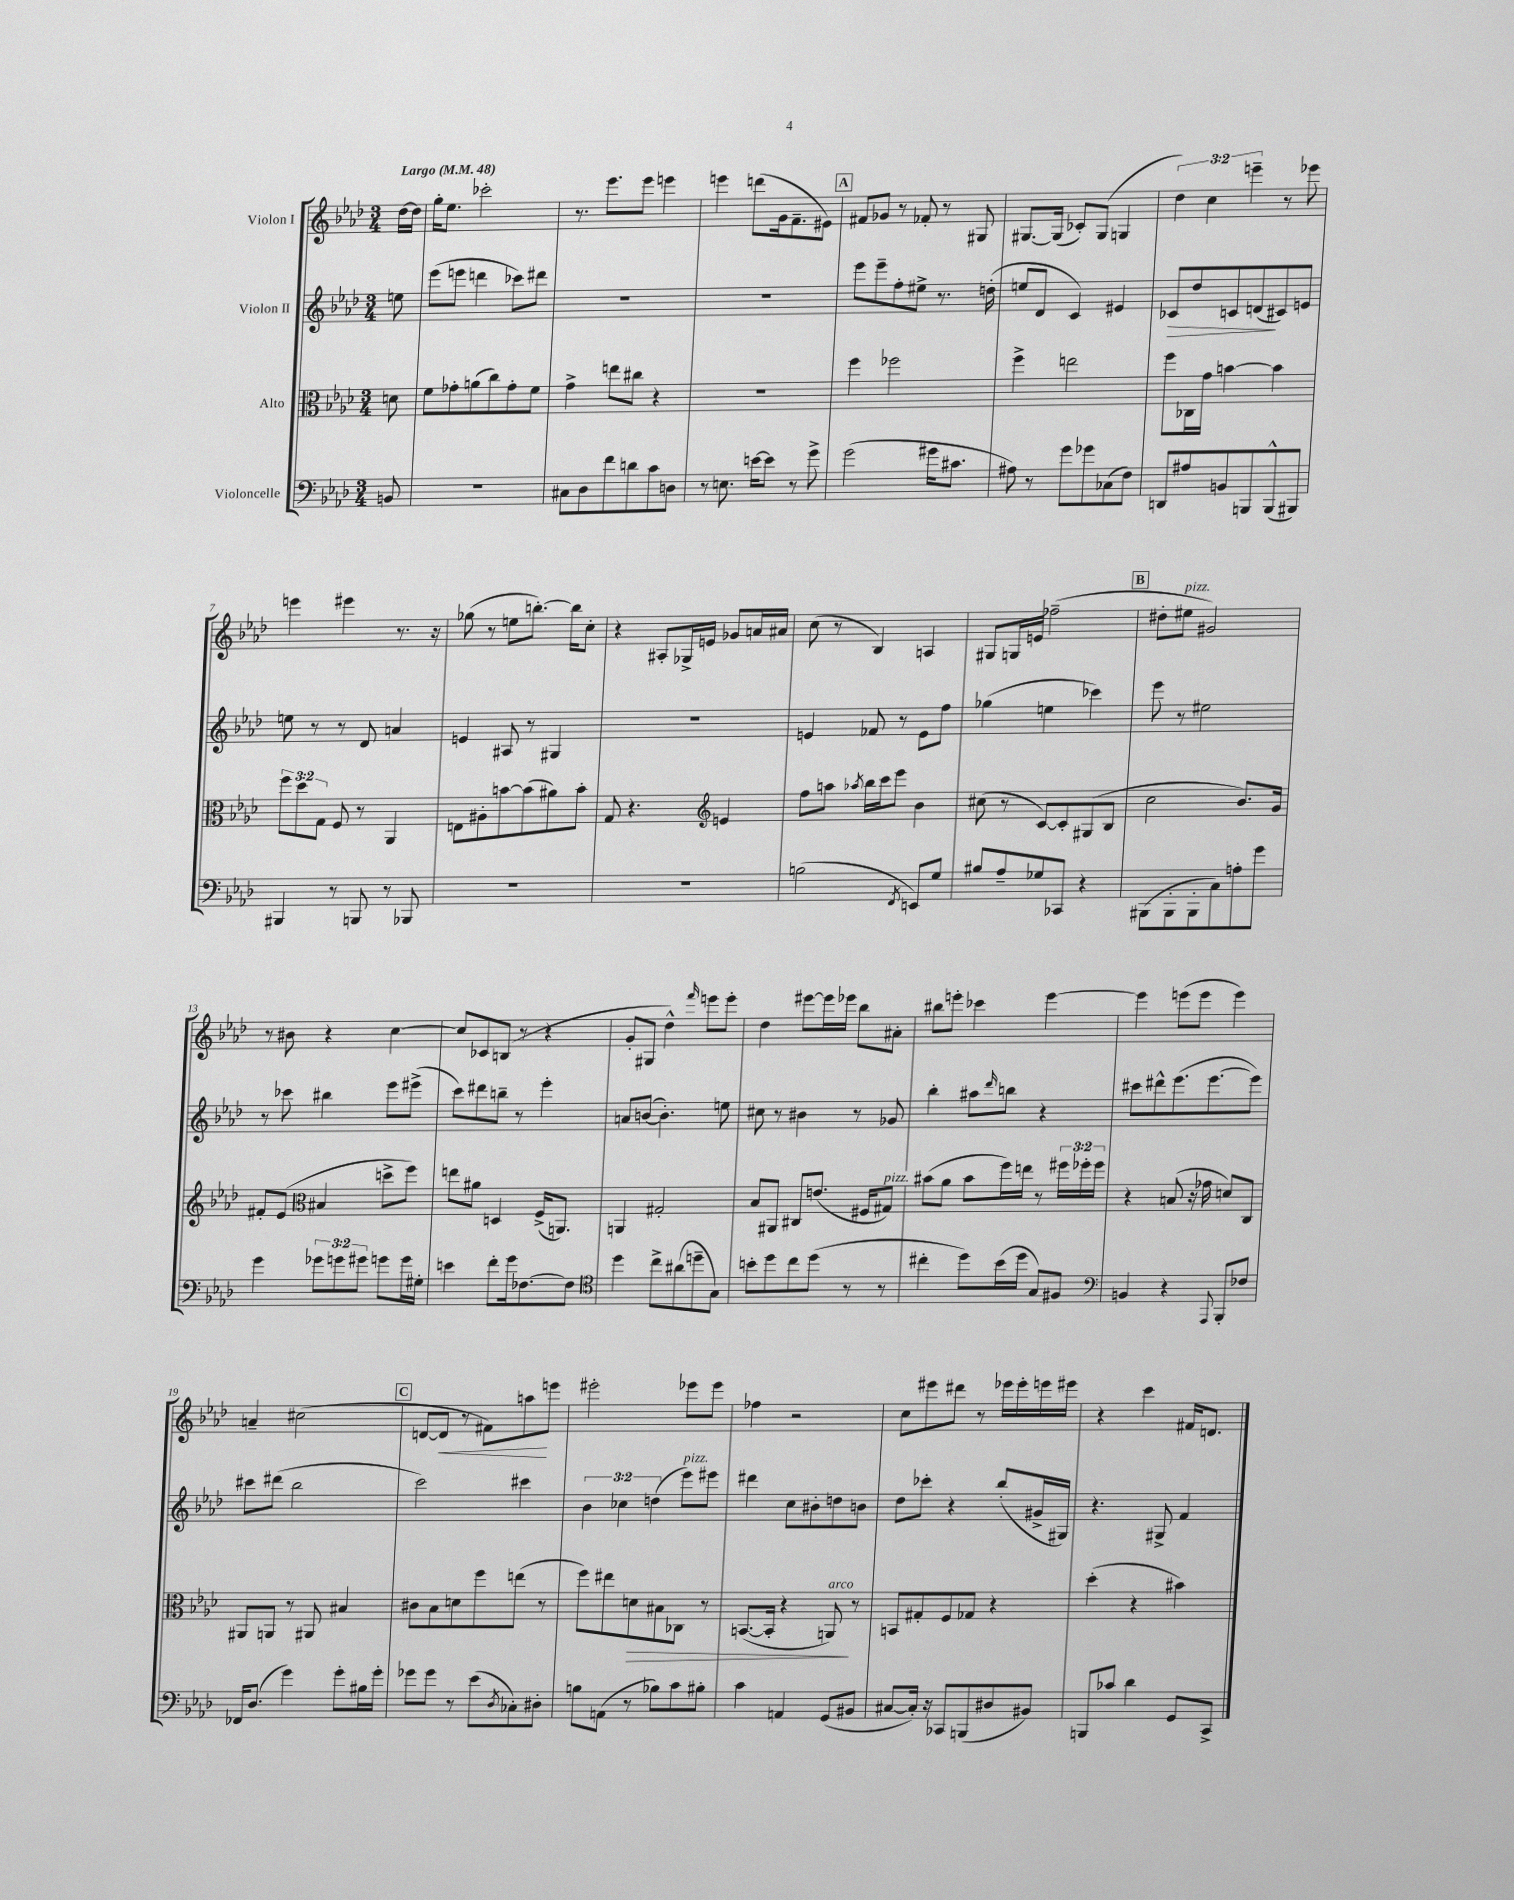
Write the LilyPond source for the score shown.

<<
\new StaffGroup <<
\new Staff = "s0" \with { instrumentName = "Violon I" } {
    \clef treble \key aes \major \numericTimeSignature \time 3/4 \override Staff.TupletNumber.text = #tuplet-number::calc-fraction-text \partial 8 \tempo "Largo" 4 = 48
    des''16~ des''16 |
    g''16-. ees''8. ces'''2-. |
    r8. ees'''8. ees'''8 e'''4 |
    e'''4 d'''8( g'16 f'8.-- eis'8) |
    \mark \markup { \box "A" } fis'8 ges'8 r8 fes'8-. r8 gis8 |
    gis8.~ gis16( ces'8-.) gis8( g4 |
    \tuplet 3/2 { des''4) c''4 e'''4-- } r8 ees'''8 |
    e'''4 eis'''4 r8. r16 |
    ges''8( r8 e''8 b''8.~-.) b''16 c''8-. |
    r4 ais8-. ges16-> e'16 ges'8 a'16 ais'16 |
    c''8( r8 bes4) a4 |
    gis8 g16 e'16 fes''2--( |
    \mark \markup { \box "B" } dis''8-. eis''8^\markup { \italic "pizz." } gis'2) |
    r8 bis'8 r4 c''4~ |
    c''8 ces'8 b8( r8 r4 |
    g'8-. gis8 des''4-^) \grace { f'''16 } e'''8 e'''8-. |
    des''4 eis'''8~ eis'''16 ees'''16 bes''8 ais'8-. |
    bis''8 e'''8-. ces'''4 e'''4~ |
    e'''4 e'''8( e'''8 e'''4) |
    a'4-- cis''2( |
    \mark \markup { \box "C" } d'8~ d'8\< r8 fis'8) a''8\! e'''8 |
    eis'''2-. ees'''8 ees'''8 |
    fes''4 r2 |
    c''8 eis'''8 dis'''8 r8 ees'''16 ees'''16-. e'''16 eis'''16 |
    r4 c'''4 fis'16 d'8. \bar "|." |
}
\new Staff = "s1" \with { instrumentName = "Violon II" } {
    \clef treble \key aes \major \numericTimeSignature \time 3/4 \override Staff.TupletNumber.text = #tuplet-number::calc-fraction-text \partial 8
    e''8 |
    ees'''8( e'''8 d'''4 ces'''8) dis'''8 |
    R2. |
    R2. |
    \mark \markup { \box "A" } ees'''8 ees'''8-- f''8-. eis''8-> r8. d''16-.( |
    e''8 des'8 c'4) eis'4 |
    ces'8\> des''8 c'8 d'8\!( cis'8) e'8 |
    e''8 r8 r8 des'8 a'4 |
    e'4 ais8 r8 gis4 |
    R2. |
    e'4 fes'8 r8 e'8 f''8 |
    ges''4( e''4 ces'''4) |
    \mark \markup { \box "B" } ees'''8 r8 eis''2 |
    r8 ces'''8 bis''4 ees'''8 eis'''8->( |
    c'''8) dis'''8 b''8-- r8 ees'''4-. |
    a'8 b'8~( b'4.-.) e''8 |
    cis''8 r8 bis'4 r8 ges'8 |
    bes''4-. ais''8 \grace { des'''16 } b''8 r4 |
    cis'''8 dis'''8-^ ees'''8.( ees'''8.~ ees'''8) |
    cis'''8 dis'''8( bes''2 |
    \mark \markup { \box "C" } c'''2) cis'''4 |
    \tuplet 3/2 { bes'4 ces''4 d''4( } ees'''8^\markup { \italic "pizz." }) eis'''8 |
    dis'''4 c''8 bis'8-. d''8 b'8 |
    des''8 ces'''8-. r4 bes''8-.( gis'16-> gis16) |
    r4. gis8-> f'4 \bar "|." |
}
\new Staff = "s2" \with { instrumentName = "Alto" } {
    \clef alto \key aes \major \numericTimeSignature \time 3/4 \override Staff.TupletNumber.text = #tuplet-number::calc-fraction-text \partial 8
    d'8 |
    f'8 ges'8-. a'8( c''8) ges'8-. f'8 |
    g'4-> e''8 cis''8 r4 |
    R2. |
    \mark \markup { \box "A" } f''4 fes''2 |
    f''4-> e''2 |
    f''8 ces16 g'16 b'4~ b'4 |
    \tuplet 3/2 { f''8 des''8 g8 } f8 r8 aes,4 |
    e8 ais8-. b'8~ b'8( ais'8) b'8-. |
    g8 r4. \clef treble e'4 |
    f''8 a''8 \acciaccatura { aes''8 } bes''16 c'''16 ees'''8 bes'4 |
    cis''8( r8 c'8~) c'8-. gis8( bes8 |
    \mark \markup { \box "B" } c''2 bes'8.) g'16 |
    fis'8-. ees'8( \clef alto bis4 d''8-> f''8) |
    e''8 ais'8 d4 f16->( a,8.) |
    a,4 gis2-. |
    bes8 ais,8 cis8 e'8.( fis16 gis8^\markup { \italic "pizz." }) |
    bis'8( aes'8 bis'8 f''16) e''16 r8 \tuplet 3/2 { fis''16 fes''16-. fes''16 } |
    r4 b8( r16 ges'16 d'8) c8 |
    ais,8 a,8 r8 ais,8 bis4 |
    \mark \markup { \box "C" } cis'8 bes8 d'8 f''8 e''8( r8 |
    f''8) eis''8 d'8\> bis8 ces8 r8 |
    b,8.~( b,16-. r4 a,8\!^\markup { \italic "arco" }) r8 |
    b,8 gis8-. f8 ges8 r4 |
    des''4-.( r4 bis'4) \bar "|." |
}
\new Staff = "s3" \with { instrumentName = "Violoncelle" } {
    \clef bass \key aes \major \numericTimeSignature \time 3/4 \override Staff.TupletNumber.text = #tuplet-number::calc-fraction-text \partial 8
    b,8 |
    R2. |
    cis8 des8 f'8 d'8 c'8 d8 |
    r8 e8. e'16~ e'8 r8 g'8-> |
    \mark \markup { \box "A" } g'2( gis'16 cis'8. |
    ais8) r8 g'8 ges'8 ces8( f8) |
    d,8 ais8 b,8 b,,8 b,,8-^( bis,,8) |
    bis,,4 r8 b,,8 r8 bes,,8 |
    R2. |
    R2. |
    b2( \acciaccatura { f,8 } e,8) g8 |
    bis8 aes8-- ges8 ces,8 r4 |
    \mark \markup { \box "B" } bis,,8( bis,,8-. bis,,8-. c8) a8-. g'8 |
    g'4 \tuplet 3/2 { ges'8 g'8 gis'8 } g'8 g'16 gis16-. |
    e'4 f'8-. g'16 fes8.~ fes8 |
    \clef tenor des''4 c''8-> ais'8( d''8-- g8) |
    b'8-. des''8 c''8 des''8( r8 r8 |
    cis''4-. des''8) bes'16( des''16 g8) fis8 |
    \clef bass b,4 r4 \appoggiatura { aes,,8 } bes,,8-. fes8 |
    fes,16 des8.( g'4) g'8-. bis16 g'16-. |
    \mark \markup { \box "C" } ges'8 ges'8 r8 ees'8( \acciaccatura { des8 } ces8-.) dis8-. |
    b8 a,8( r8 bes8) c'8 bis8-. |
    c'4 a,4 g,8( bis,8 |
    cis8~ cis16-.) r16 ces,8 b,,8( dis8 bis,8) |
    b,,8 ces'8 des'4 g,8 c,8-> \bar "|." |
}
>>
>>
